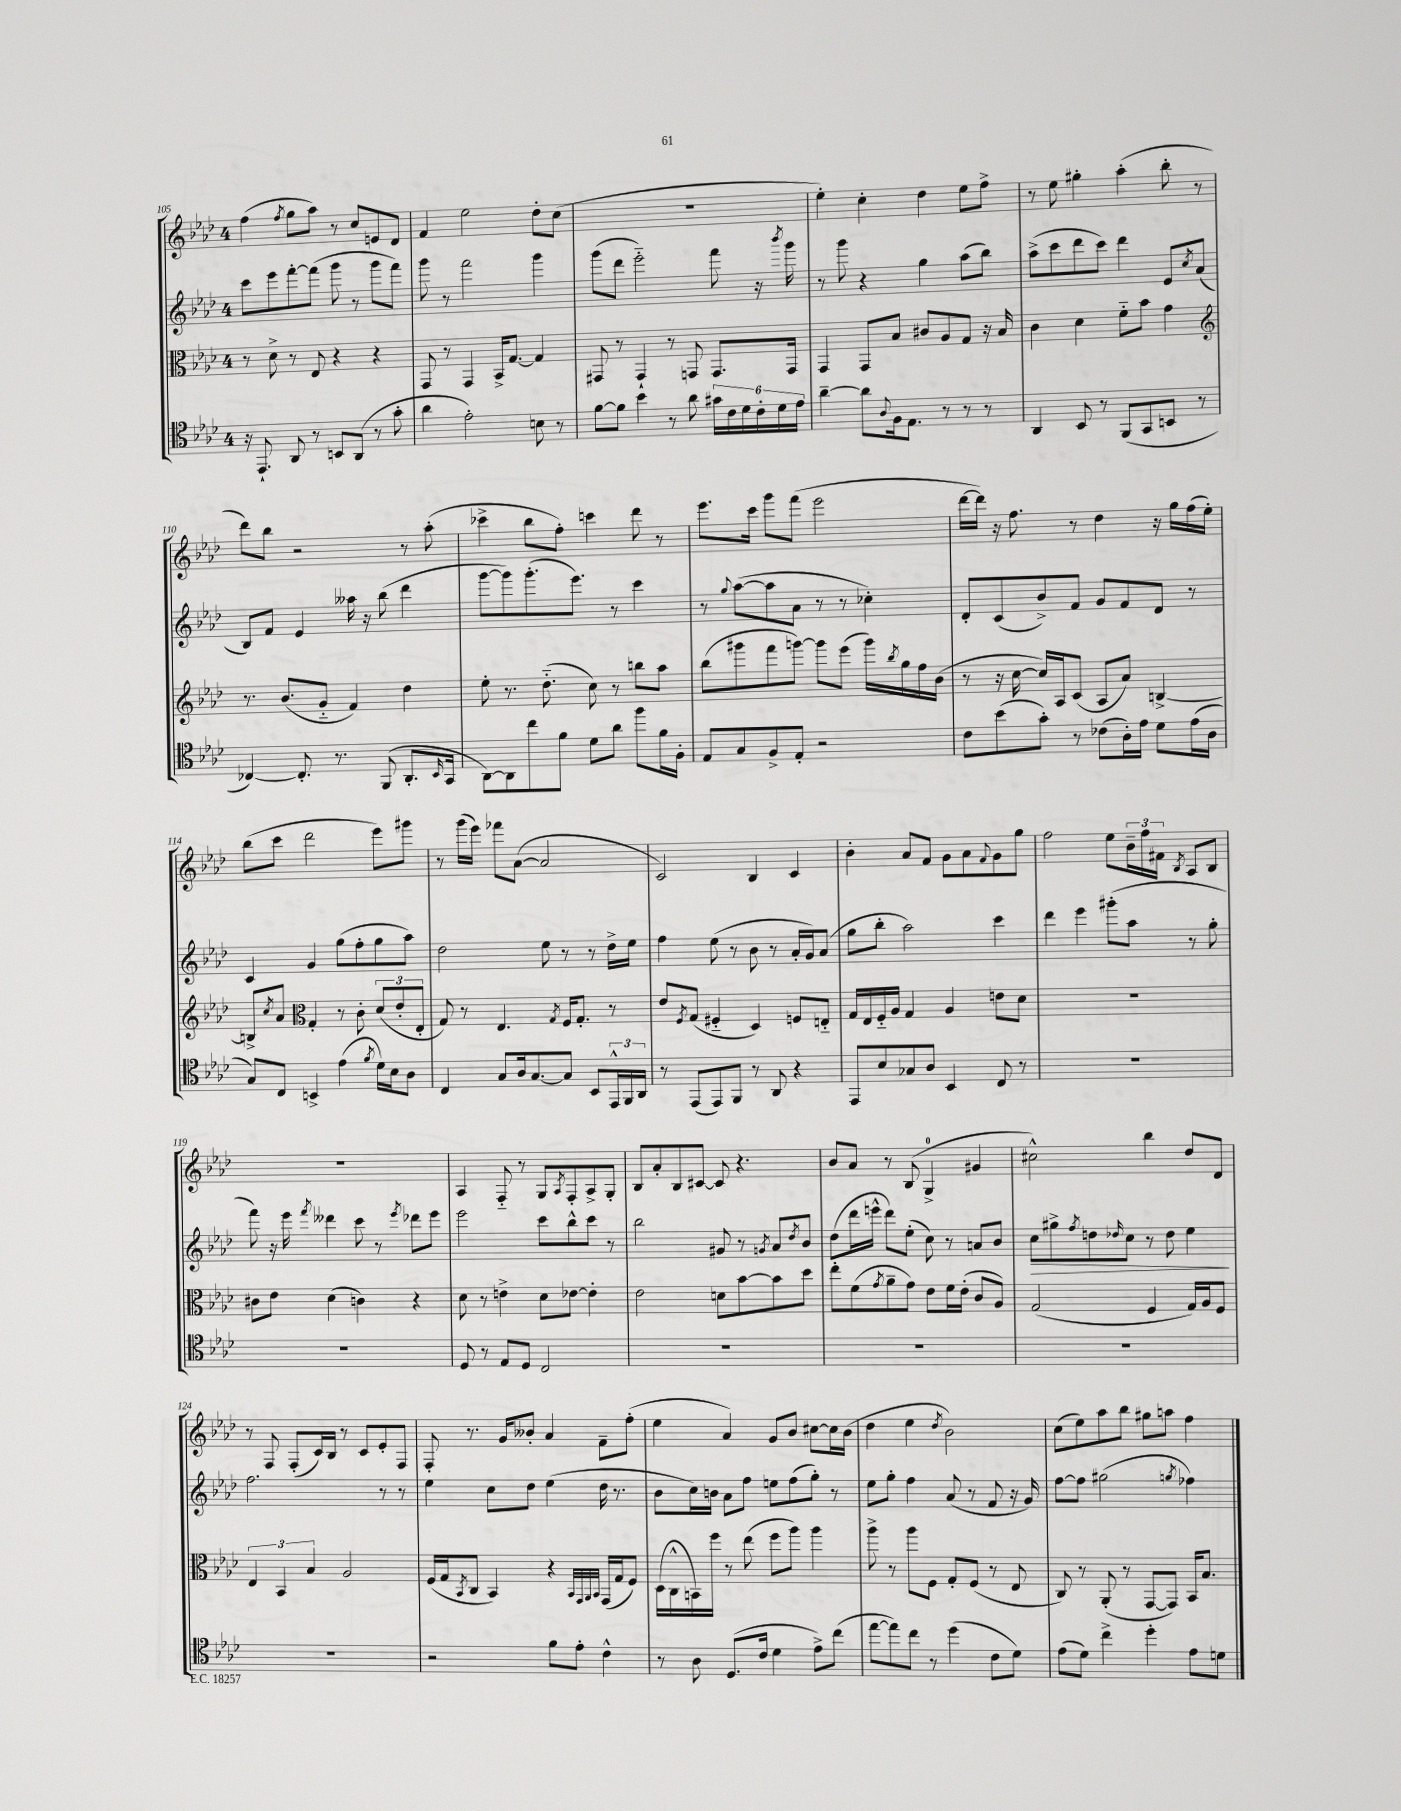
<<
\new StaffGroup <<
\new Staff = "s0" {
    \clef treble \key aes \major \once \override Staff.TimeSignature.style = #'single-digit \time 4/4
    f''4( \acciaccatura { f''8 } g''8 aes''8) r8 c''8 e'8 des'8 |
    f'4 ees''2 des''8-. c''8( |
    R1 |
    ees''4-.) c''4-. des''4 ees''8 f''8-> |
    r8 ees''8 gis''4-. aes''4-.( bes''8-. r8 |
    des'''8) bes''8 r2 r8 aes''8-.( |
    ces'''4-> bes''8 f''8-.) c'''4 des'''8 r8 |
    ees'''8. c'''16 g'''8 f'''8( ees'''2 |
    des'''16~ des'''16) r16 f''8. r8 des''4 r16 g''16 f''16( ees''16-.) |
    bes''8( c'''8 des'''2 ees'''8) gis'''8 |
    r8 g'''16( ees'''16) fes'''8 aes'8~( aes'2 |
    c'2) bes4 c'4 |
    bes'4-. aes'8 f'8 g'8 aes'8 \appoggiatura { f'8 } g'8 g''8 |
    f''2 ees''8 \tuplet 3/2 { bes'16-- f''16 fis'16 } \acciaccatura { bes8 } aes8 bes8 |
    R1 |
    aes4 f8-_ r8 g8 \acciaccatura { aes8 } f8-. aes8-> g8-. |
    bes8 aes'8-. bes8 cis'8~ cis'8 r4. |
    bes'8 aes'8 r8 bes8( g4-0-> gis'4 |
    cis''2-^) bes''4 des''8 des'8 |
    r8 f8 f8-.( c'16) bes16 r8 c'8 ees'8-. f8 |
    f8-. r8. g'16 beses'8-. aes'4 f'8-- f''8-.( |
    ees''4 aes'4) g'8 bes'8 cis''8~ cis''16 bes'16( |
    des''4 ees''4 \acciaccatura { des''8 } bes'2) |
    c''8( ees''8) aes''8 bes''8 gis''8 a''8 f''4 \bar "|." |
}
\new Staff = "s1" {
    \clef treble \key aes \major \once \override Staff.TimeSignature.style = #'single-digit \time 4/4
    c'''8 ees'''8 f'''8~-. f'''8( g'''8 r8 g'''8 f'''8) |
    g'''8 r8 f'''2 g'''4 |
    g'''8( des'''8 ees'''2-_) f'''8 r16 \acciaccatura { bes'''8 } g'''16 |
    r8 g'''8 r4 g''4 aes''8( bes''8) |
    aes''8->( c'''8 des'''8 c'''8) des'''4 ees'8 \acciaccatura { c''8 } aes'8( |
    bes8) f'8 ees'4 aeses''16 r16 bes''8( des'''4 |
    g'''8~ g'''8) g'''8.-.( ees'''8.) r8 c'''4 |
    r8 \appoggiatura { g''8 } aes''8~( aes''8 aes'8 r8 r8 ces''4-.) |
    des'8-. c'8( bes'8->) f'8 g'8 f'8 des'8 r8 |
    c'4 g'4 g''8( f''8-. g''8 aes''8) |
    des''2 ees''8 r8 r8 des''16-> ees''16 |
    f''4 ees''8( r8 bes'8 r8 aes'16-. g'16) aes'8( |
    g''8 bes''8-. aes''2) c'''4 |
    des'''4 ees'''4 gis'''8-.( aes''8 r8 g''8-. |
    f'''8) r16 ees'''16 \acciaccatura { f'''8 } deses'''4 c'''8 r8 \acciaccatura { ees'''8 } des'''8 ees'''8 |
    ees'''2 c'''8 bes''8-^ c'''8 r8 |
    bes''2 gis'8 r8 \acciaccatura { g'8 } aes'8 \acciaccatura { des''8 } bes'8 |
    des''8( des'''16 e'''16-^ des'''8) ees''8-.( c''8) r8 a'8 bes'8 |
    c''8\> gis''8-> \acciaccatura { f''8 } d''8 \grace { des''16 } c''8 r8 des''8 ees''4\! |
    f''2. r8 r8 |
    ees''4 c''8 des''8 ees''4( des''16 r8. |
    bes'8 c''16) b'16 aes'8 f''8 e''8 f''8( g''8-.) r8 |
    ees''8 g''8-. f''4 aes'8( r8 f'8 r16 g'16) |
    f''8~ f''8 gis''2( \acciaccatura { g''8 } fes''4) \bar "|." |
}
\new Staff = "s2" {
    \clef alto \key aes \major \once \override Staff.TimeSignature.style = #'single-digit \time 4/4
    r8 des'8-> r8 ees8 r4 r4 |
    g,8 r8 g,4 bes,16-> g8.~ g4 |
    gis,8 r8 gis,4-! r8 g,8 g,8. g,16 |
    g,4 g,8 bes8 cis'8 aes8 g8 r16 bes16 |
    c'4 des'4 f'8-_ bes'8 g'4 |
    \clef treble r8. bes'8.( g'8-_ f'4) des''4 |
    ees''8-. r8. des''8.-_( c''8) r8 b''8 aes''8 |
    bes''8( gis'''8 f'''8 g'''8~) g'''8 ees'''8( g'''16) \acciaccatura { bes''8 } g''16 f''16 bes'16( |
    r8 r16 c''16~ c''16) aes16 c'8( aes8 aes'8) b4~-> |
    b8-> \acciaccatura { c''8 } aes'8 \clef alto g4-. r8 c'8-. \tuplet 3/2 { des'8( ees'8-. ees8-. } |
    g8) r8 ees4. \acciaccatura { g8 } f16 g8.-. r8 |
    ees'8 \acciaccatura { f8 } g8( fis4-_ des4) f8 e8-_ |
    g16 ees16 f16-_ aes16 g4 aes4 e'8 des'8 |
    R1 |
    cis'8 ees'8 des'4( c'4) r4 |
    des'8 r8 e'4-> des'8 ees'8~ ees'4-. |
    ees'2 d'8 bes'8~ bes'8 des''8 |
    ees''8-. f'8( \acciaccatura { g'8 } aes'8-- g'8) ees'8 f'16 ees'16-.( c'8 aes8) |
    g2( f4 g16) aes16 f8 |
    \tuplet 3/2 { ees4 bes,4 bes4 } aes2 |
    f16( g16 \acciaccatura { bes,8 } c8 bes,4) r4 \grace { bes,32 g,32 aes,32 bes,32 } g,16( g16 f8) |
    des16( c16-^ b,16) f''16 r8 ees''8( f''8 aes''8) aes''4 |
    aes''8-> r8 aes''8 f8 g8-. f8( r8 ees8 |
    c8) r8 aes,8-.( r8 g,8~ g,8) bes,16 bes8. \bar "|." |
}
\new Staff = "s3" {
    \clef tenor \key aes \major \once \override Staff.TimeSignature.style = #'single-digit \time 4/4
    r16 ees,8.-! aes,8 r8 b,8 aes,8( r8 g'8-. |
    aes'4 ees'2-.) b8 r8 |
    f'8~ f'8 bes'4 r8 aes'8 \tuplet 6/4 { gis'16 c'16 des'16 c'16-. des'16 ees'16 } |
    aes'4~-- aes'8 \appoggiatura { aes8 } f16 ees8. r8 r8 r8 |
    aes,4 bes,8 r8 f,8( g,8 b,8 r8 |
    ces4~) ces8.-. r8. f,8( aes,8.-. \grace { bes,16 } g,16 |
    aes,8~) aes,8 c''8 f'8 des'8 aes'8 f''8 f'16 f16-. |
    ees8 g8 f8-> ees8-. r2 |
    c'8 bes'8( g'8-.) r8 ces'8( aes16-.) ees'16 des'8 ees'16( aes16 |
    g8) c8 b,4-> ees'4( \acciaccatura { f'8 } des'16) bes16 aes8 |
    c4 g8 aes16 g8.~ g8 bes,8 \tuplet 3/2 { ees,16-^ f,16 aes,16 } |
    r8 ees,8( ees,8) f,8 r8 aes,8 r4 |
    ees,8 bes8 ges8 aes8 bes,4 c8 r8 |
    R1 |
    R1 |
    des8 r8 ees8 des8 c2 |
    R1 |
    R1 |
    R1 |
    R1 |
    r2 f'8 ees'8-. c'4-^ |
    r8 aes8 des8.( c'16 des'4 ees'8->) c''8( |
    ees''8~ ees''8) c''8 r8 des''4( c'8 des'8) |
    ees'8( des'8) c''4-> des''4-. ees'8 d'8 \bar "|." |
}
>>
>>
\layout { \context { \Score currentBarNumber = #105 } }
